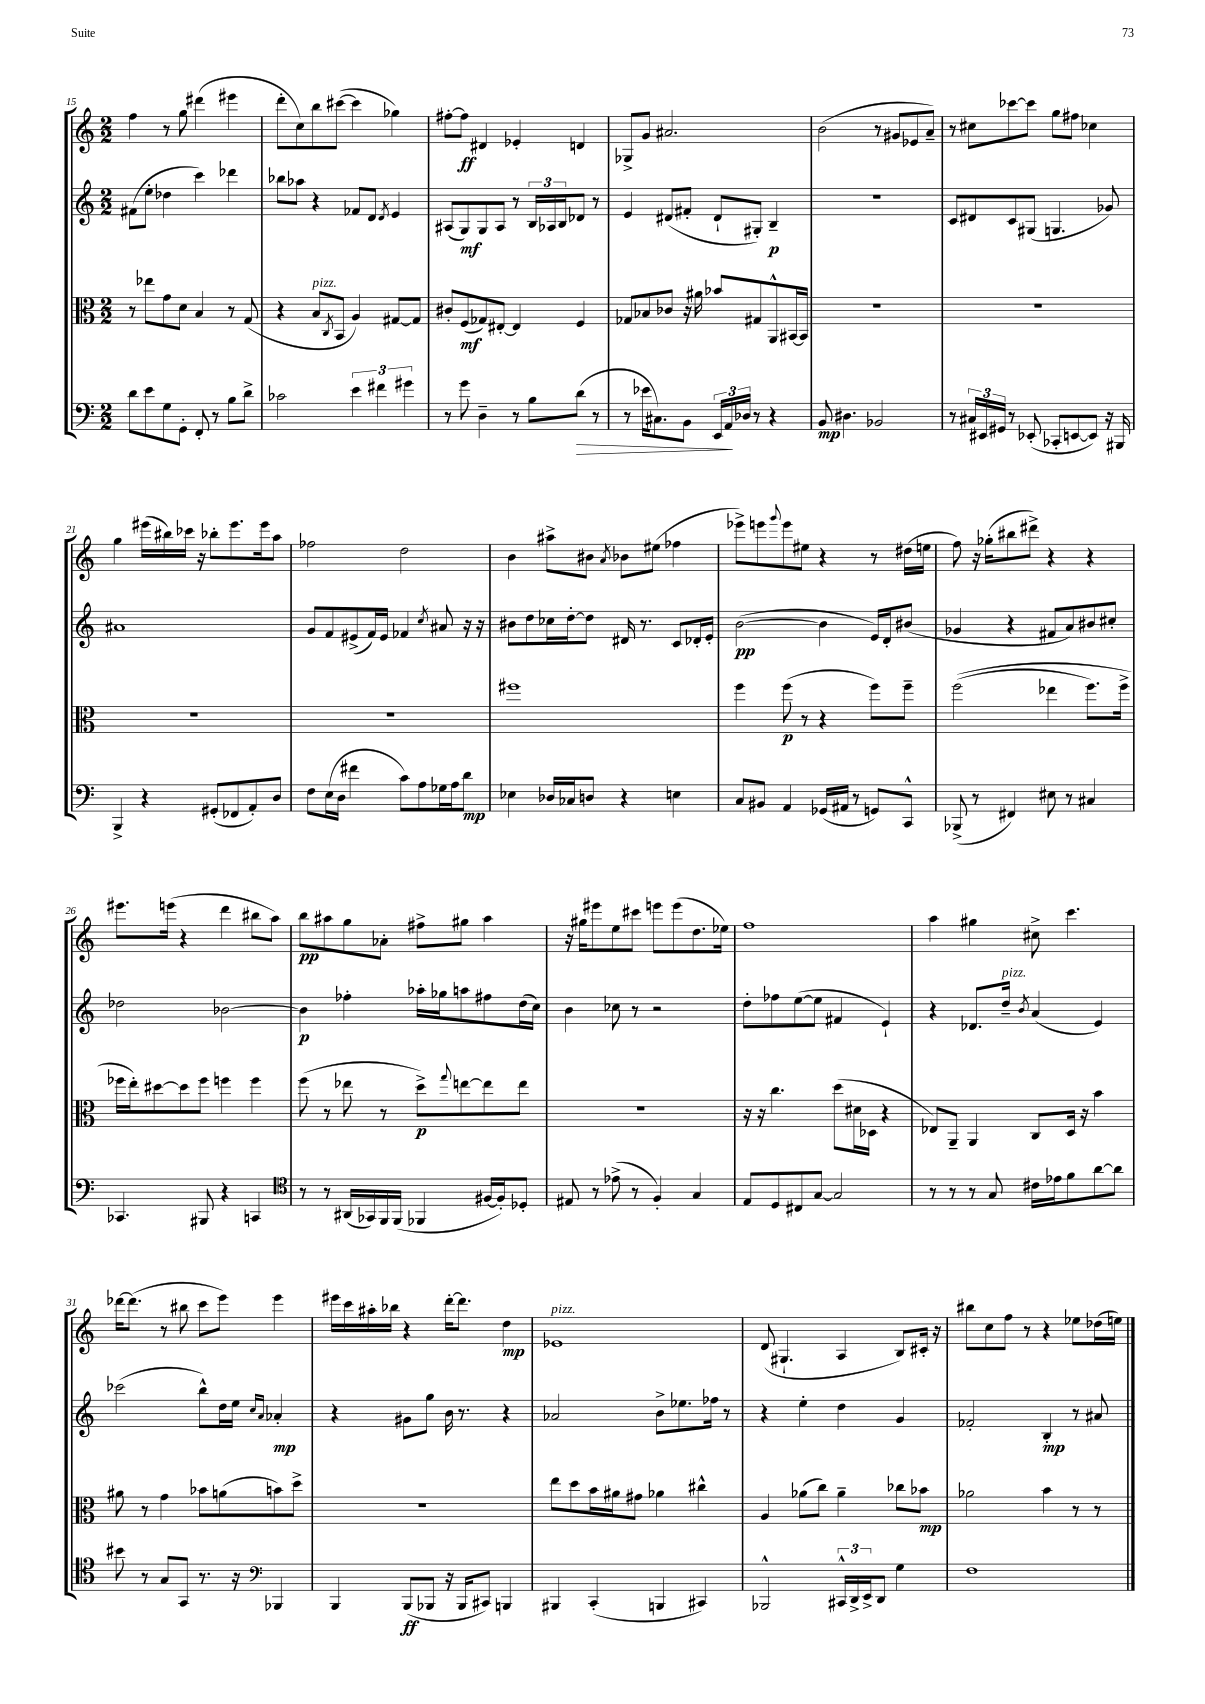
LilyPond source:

<<
\new StaffGroup <<
\new Staff = "s0" {
    \clef treble \key c \major \numericTimeSignature \time 2/2
    f''4 r8 g''8 dis'''4( eis'''4 |
    d'''8-. c''8) b''8 cis'''8~( cis'''4 ges''4) |
    fis''8~-. fis''8\ff dis'4 ees'4-. d'4 |
    ges8-> g'8 ais'2. |
    b'2( r8 gis'8 ees'8 a'8--) |
    r8 cis''8 ces'''8~ ces'''8 g''8 fis''8 ces''4 |
    g''4 eis'''16( bis''16) ces'''16 r16 bes''8-. eis'''8. eis'''16 a''8 |
    fes''2 d''2 |
    b'4 ais''8-> bis'8 \acciaccatura { a'8 } bes'8 eis''8( fes''4 |
    ees'''8->) e'''8 \appoggiatura { g'''8 } e'''8 eis''8 r4 r8 dis''16( e''16 |
    f''8) r16 ges''16-.( bis''8 dis'''8->) r4 r4 |
    eis'''8. e'''16( r4 d'''4 bis''8 a''8) |
    b''8\pp ais''8 g''8 aes'8-. fis''8-> gis''8 ais''4 |
    r16 gis''16 eis'''8 e''8 cis'''8 e'''8 e'''8( d''8. ees''16) |
    f''1 |
    a''4 gis''4 cis''8-> c'''4. |
    des'''16~ des'''8.( r8 bis''8 c'''8 e'''8) e'''4 |
    eis'''16 c'''16 ais''16-. bes''16 r4 d'''16~-. d'''8. d''4\mp |
    ees'1^\markup { \italic "pizz." } |
    d'8( gis4.-! a4 b8) cis'16-. r16 |
    bis''8 c''8 f''8 r8 r4 ees''8 des''16( e''16) \bar "|." |
}
\new Staff = "s1" {
    \clef treble \key c \major \numericTimeSignature \time 2/2
    fis'8( e''8-. des''4 c'''4) des'''4 |
    bes''8 aes''8 r4 fes'8 d'8 \acciaccatura { d'8 } e'4 |
    ais8( g8\mf) g8 ais8 r8 \tuplet 3/2 { b16 aes16 b16 } des'8 r8 |
    e'4 dis'8( fis'8-. dis'8-! gis8-.) b4--\p |
    R1 |
    c'8 dis'8 c'8 gis8( g4. ges'8) |
    ais'1 |
    g'8 f'8 eis'8->( f'16) eis'16 fes'4 \acciaccatura { c''8 } ais'8 r16 r16 |
    bis'8 d''8 ces''16 d''16~-. d''8 dis'16 r8. c'8 des'16-. e'16-. |
    b'2~\pp( b'4 e'16) d'16-. bis'8( |
    ges'4 r4 fis'8 a'8) bis'8 cis''8-. |
    des''2 bes'2~ |
    bes'4\p fes''4-. aes''16-. ges''16 a''8 fis''8 d''16( c''16) |
    b'4 ces''8 r8 r2 |
    d''8-. fes''8 e''8~( e''8 fis'4 e'4-!) |
    r4 des'8. d''16--^\markup { \italic "pizz." } \acciaccatura { b'8 } a'4( e'4) |
    ces'''2( b''8-^) d''16 e''16 \grace { c''16 a'16 } aes'4-.\mp |
    r4 gis'8 g''8 b'16 r8. r4 |
    aes'2 b'8-> ees''8. fes''16 r8 |
    r4 e''4-. d''4 g'4 |
    fes'2-. b4-.\mp r8 ais'8 \bar "|." |
}
\new Staff = "s2" {
    \clef alto \key c \major \numericTimeSignature \time 2/2
    r8 ees''8 g'8 d'8 b4 r8 g8( |
    r4 b8^\markup { \italic "pizz." } \acciaccatura { c8 } b,8 a4) gis8~ gis8 |
    cis'8-. f8\mf( ges8) eis8~-. eis4 f4 |
    ges8 bes8 ces'8 r16 ais'16 bes'8 gis8 a,8-^ bis,16~ bis,16 |
    R1 |
    R1 |
    R1 |
    R1 |
    fis''1 |
    f''4 f''8\p( r8 r4 f''8) f''8-- |
    f''2(\( ees''4 f''8.) f''16-> |
    fes''16 e''16-.\) dis''8~ dis''8 fes''8 f''4 f''4 |
    f''8( r8 ees''8 r8 d''8->\p) \appoggiatura { g''8 } e''8~ e''8 e''8 |
    r1 |
    r16 r16 c''4. d''8( dis'16 des16 r4 |
    ees8) a,8-- a,4 c8 d16 r16 b'4 |
    ais'8 r8 g'4 bes'8 a'8( b'8) d''8-> |
    R1 |
    e''8 d''8 b'16 ais'16 gis'8 aes'4 cis''4-^ |
    a4 aes'8( c''8) aes'4-- ces''8 bes'8\mp |
    aes'2 b'4 r8 r8 \bar "|." |
}
\new Staff = "s3" {
    \clef bass \key c \major \numericTimeSignature \time 2/2
    d'8 e'8 g8 g,8-. f,8-. r8 b8 d'8-> |
    ces'2 \tuplet 3/2 { e'4 fis'4 gis'4 } |
    r8 g'8 d4-- r8 b8 d'8\>( r8 |
    r8 ees'16 cis8.) b,8 \tuplet 3/2 { e,16 a,16\! des16 } r8 r4 |
    b,8\mp dis4. bes,2 |
    r8 \tuplet 3/2 { cis16 eis,16 gis,16 } r8 ees,8-.( ces,8-. e,8~ e,8) r16 bis,,16 |
    b,,4-> r4 gis,8-.( fes,8 a,8-.) d8 |
    f8 e16( d16 fis'4 c'8) a8 ges16 a16 d'8\mp |
    ees4 des16 ces16 d8 r4 e4 |
    c8 bis,8 a,4 ges,16( ais,16 r8 g,8) c,8-^ |
    bes,,8->( r8 fis,4) eis8 r8 cis4 |
    ces,4. bis,,8 r4 c,4 |
    \clef tenor r8 r8 ais,16( ges,16) f,16 f,16( fes,4 fis16~ fis16-.) des8-. |
    eis8 r8 ees'8->( r8 f4-.) g4 |
    e8 d8 cis8 g8~ g2 |
    r8 r8 r8 g8 cis'16 ees'16 f'8 a'8~ a'8 |
    bis'8 r8 g8 g,8 r8. r16 \clef bass bes,,4 |
    b,,4 b,,8\ff( bes,,8 r16 bes,,16 cis,8) b,,4 |
    bis,,4 c,4-.( b,,4 cis,4) |
    bes,,2-^ \tuplet 3/2 { cis,16-^ d,16-> e,16-> } d,8 g4 |
    f1 \bar "|." |
}
>>
>>
\layout { \context { \Score currentBarNumber = #15 } }
